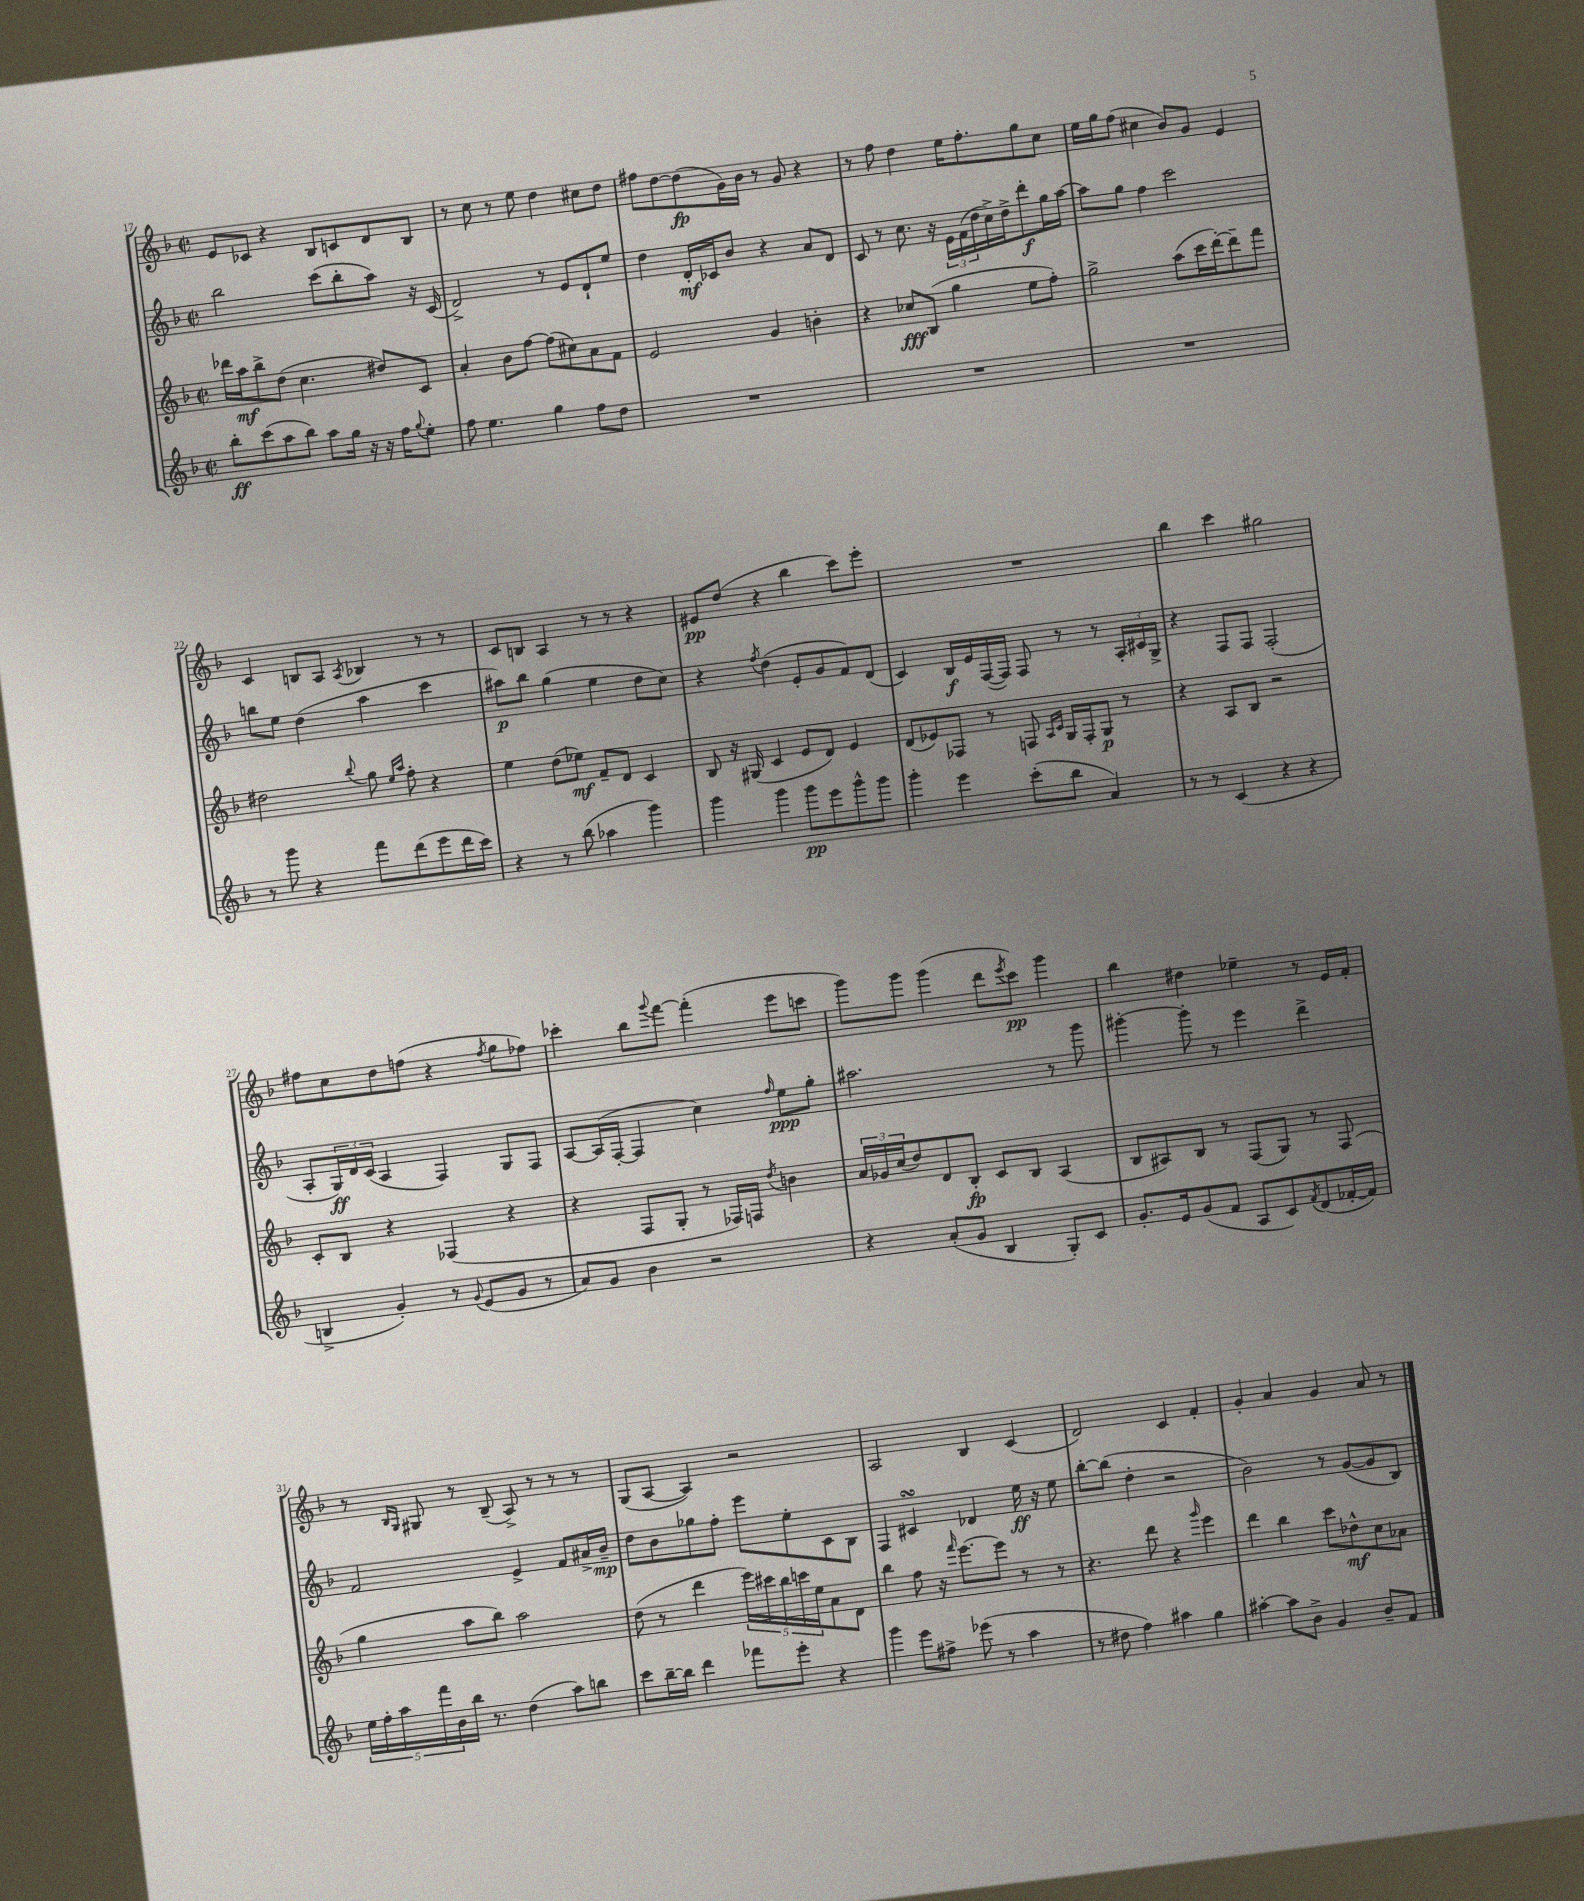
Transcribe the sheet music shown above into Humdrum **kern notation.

**kern	**dynam	**kern	**dynam	**kern	**dynam	**kern	**dynam
*part4	*part4	*part3	*part3	*part2	*part2	*part1	*part1
*staff4	*staff4	*staff3	*staff3	*staff2	*staff2	*staff1	*staff1
*clefG2	*	*clefG2	*	*clefG2	*	*clefG2	*
*k[b-]	*	*k[b-]	*	*k[b-]	*	*k[b-]	*
*M2/2	*	*M2/2	*	*M2/2	*	*M2/2	*
*met(c|)	*	*met(c|)	*	*met(c|)	*	*met(c|)	*
=17	=17	=17	=17	=17	=17	=17	=17
8bb-'\L	ff	16ddd-X\LL	.	2bb-\	.	8e/L	.
.	.	16aa\J	mf	.	.	.	.
(8ccc\	.	8bb-^\	.	.	.	8c-X/J	.
8aa\	.	(8dd\J	.	.	.	4r	.
8bb-\J)	.	4.cc\	.	.	.	.	.
8aa\L	.	.	.	(8ccc\L	.	8B-/L	.
16gg\Jk	.	.	.	8bb-'\	.	8cn/	.
16r	.	.	.	.	.	.	.
16r	.	8dd#X/L)	.	8aa\J)	.	8d/	.
16ff\KL	.	.	.	.	.	.	.
8qqgg/	.	.	.	.	.	.	.
8ee'\J	.	8c/J	.	16r	.	8B-/J	.
.	.	.	.	(16c/	.	.	.
=18	=18	=18	=18	=18	=18	=18	=18
8ff\	.	4a'/	.	2d^/)	.	8r	.
4.ee\	.	.	.	.	.	8cc\	.
.	.	8b-\L	.	.	.	8r	.
.	.	[8ff\J	.	.	.	8ee\	.
4gg\	.	(8ff\L]	.	8r	.	4dd\	.
.	.	8cc#X\)	.	8e/L	.	.	.
8ff\L	.	8a\	.	8d`/	.	8cc#X\L	.
8dd\J	.	8f\J	.	8ee/J	.	8dd\J	.
=19	=19	=19	=19	=19	=19	=19	=19
1r	.	2e/	.	4dd\	.	8ff#X\L	.
.	.	.	.	.	.	[8dd\	.
.	.	.	.	16d'/LL	mf	(8dd\]	fp
.	.	.	.	16c-X/J	.	.	.
.	.	.	.	8b-/J	.	16g\L)	.
.	.	.	.	.	.	16b-\JJ	.
.	.	4g/	.	4r	.	8r	.
.	.	.	.	.	.	8g/	.
.	.	4bn'\	.	8a/L	.	4r	.
.	.	.	.	8d/J	.	.	.
=20	=20	=20	=20	=20	=20	=20	=20
1r	.	4r	.	8c/	.	8r	.
.	.	.	.	8r	.	8ff\	.
.	.	8cc-X/L	fff	8.cc\	.	4dd\	.
.	.	(8B-/J	.	.	.	.	.
.	.	.	.	16r	.	.	.
.	.	4gg\	.	24e\LL	.	16ee\KL	.
.	.	.	.	(24f\	.	.	.
.	.	.	.	.	.	8.ff'\	.
.	.	.	.	24dd\	.	.	.
.	.	.	.	16cc^\)	.	.	.
.	.	.	.	16dd^\J	.	.	.
.	.	8ee\L	.	8ddd'\	f	8gg\	.
.	.	8ff'\J)	.	16gg\L	.	8cc\J	.
.	.	.	.	[16aa\JJ	.	.	.
=21	=21	=21	=21	=21	=21	=21	=21
1r	.	2gg^\	.	8aa\L]	.	16ee\LL	.
.	.	.	.	.	.	16gg\J	.
.	.	.	.	8gg\J	.	(8ff\J	.
.	.	.	.	4ff\	.	4cc#X\	.
.	.	(8aa\L	.	2ccc\	.	8b-/L)	.
.	.	16ccc\L	.	.	.	8g/J	.
.	.	[16ddd'\J)	.	.	.	.	.
.	.	8ddd~\]	.	.	.	4e/	.
.	.	8fff\J	.	.	.	.	.
!!LO:LB:g=z
=22	=22	=22	=22	=22	=22	=22	=22
8r	.	2dd#X\	.	8bbn\L	.	4c/	.
8ggg\	.	.	.	8ee\J	.	.	.
4r	.	.	.	(4dd\	.	8Bn/L	.
.	.	.	.	.	.	8A/J	.
.	.	8qqbb-/	.	.	.	8qA/	.
8fff\L	.	8gg\	.	4aa\	.	4B-X/	.
.	.	16qqee/LL	.	.	.	.	.
.	.	16qqaa/JJ	.	.	.	.	.
(8ddd\	.	8ff'\	.	.	.	.	.
8eee\	.	4r	.	4ccc\	.	8r	.
16ddd\L	.	.	.	.	.	8r	.
16ccc\JJ)	.	.	.	.	.	.	.
=23	=23	=23	=23	=23	=23	=23	=23
4r	.	4ee\	.	8aa#X\L)	p	8c/L	.
.	.	.	.	8bb-\J	.	8Bn/J	.
8r	.	(8dd\L	.	(4gg\	.	4A/	.
(8bb-\	.	8ee-X\J)	mf	.	.	.	.
4aa-X\	.	8f~/L	.	4ee\	.	8r	.
.	.	8d/J	.	.	.	8r	.
4ggg\)	.	4c/	.	8dd\L	.	4r	.
.	.	.	.	8cc\J)	.	.	.
=24	=24	=24	=24	=24	=24	=24	=24
4ggg\	.	8B-/	.	4r	.	8e#X/L	pp
.	.	16r	.	.	.	(8dd/J	.
.	.	(16G#X/	.	.	.	.	.
.	.	.	.	8qff/	.	.	.
4ggg\	.	4c/	.	(4dd\	.	4r	.
8ggg\L	pp	8e/L	.	8e'/L	.	4bb-\	.
8eee\	.	8d/J)	.	8g/	.	.	.
8ggg^^\	.	4e/	.	8f/)	.	8ccc\L)	.
8ggg\J	.	.	.	(8d/J	.	8eee'\J	.
=25	=25	=25	=25	=25	=25	=25	=25
4ggg'\	.	(8d/L	.	4c/)	.	1r	.
.	.	8e-X/)	.	.	.	.	.
4eee\	.	8F-X/J	.	16B-/LL	f	.	.
.	.	.	.	16e/	.	.	.
.	.	8r	.	([16F/	.	.	.
.	.	.	.	16F/JJ])	.	.	.
(8ccc'\L	.	8Fn/	.	8F/	.	.	.
.	.	16qqA/LL	.	.	.	.	.
.	.	16qqc/JJ	.	.	.	.	.
8bb-\J	.	16G/LL	.	8r	.	.	.
.	.	16F'/J	.	.	.	.	.
4a/)	.	8G/J	p	8r	.	.	.
.	.	8r	.	24A'/LL	.	.	.
.	.	.	.	24c#X/	.	.	.
.	.	.	.	24G^/JJ	.	.	.
=26	=26	=26	=26	=26	=26	=26	=26
8r	.	4r	.	4r	.	4bb-\	.
8r	.	.	.	.	.	.	.
(4c/	.	8A/L	.	8F/L	.	4ccc\	.
.	.	8B-/J	.	8F/J	.	.	.
4r	.	2r	.	(2F'/	.	2gg#X\	.
4r	.	.	.	.	.	.	.
!!LO:LB:g=z
=27	=27	=27	=27	=27	=27	=27	=27
4Bn^/	.	8c'/L	.	8A'/L	.	8ff#X\L	.
.	.	8B-/J	.	24G/L)	ff	8cc\	.
.	.	.	.	24d/	.	.	.
.	.	.	.	(24c/JJ	.	.	.
4g'/)	.	4r	.	4A/	.	8dd\	.
.	.	.	.	.	.	(8ffn\J	.
8r	.	(4F-X/	.	4F/)	.	4r	.
8qqg/	.	.	.	.	.	.	.
(8e/L	.	.	.	.	.	.	.
.	.	.	.	.	.	8qff/	.
8g/J	.	4r	.	8G/L	.	8gg\L	.
8r	.	.	.	8F/J	.	8ff-X\J)	.
=28	=28	=28	=28	=28	=28	=28	=28
8a/L)	.	4r	.	[8A/L	.	4ccc-X'\	.
8g/J	.	.	.	(16A/L]	.	.	.
.	.	.	.	[16F'/JJ	.	.	.
4b-\	.	8F/L	.	4F/]	.	8bb-\L	.
.	.	.	.	.	.	8qqggg/	.
.	.	8G'/J	.	.	.	[8fff\J	.
2r	.	8r	.	4cc\)	.	(4fff'\]	.
.	.	16F-X/LL)	.	.	.	.	.
.	.	16Fn/JJ	.	.	.	.	.
.	.	8qdd/	.	16qqff/	.	.	.
.	.	4bn\	.	8ee\L	ppp	8eee\L	.
.	.	.	.	8gg'\J	.	8cccn\J	.
=29	=29	=29	=29	=29	=29	=29	=29
4r	.	24a/LL	.	2.aa#X\	.	8ggg\L)	.
.	.	24g-X/	.	.	.	.	.
.	.	(24cc/J	.	.	.	.	.
.	.	8dd/)	.	.	.	8ggg\J	.
(8a'/L	.	8d/	.	.	.	(4ggg\	.
8g/J	.	8B-'/J	fp	.	.	.	.
4B-/	.	8c/L	.	.	.	8ddd\L	.
.	.	.	.	.	.	8qeee/	.
.	.	8B-/J	.	.	.	8ccc\J)	pp
8G'/L)	.	(4A/	.	8r	.	4ggg\	.
8c/J	.	.	.	8ggg\	.	.	.
=30	=30	=30	=30	=30	=30	=30	=30
8.g'/L	.	8B-/L	.	[4ggg#X'\	.	4bb-\	.
.	.	8A#X/)	.	.	.	.	.
16e/k	.	.	.	.	.	.	.
(8g/	.	8B-/J	.	8ggg#'\]	.	4dd#X\	.
8f/J	.	8r	.	8r	.	.	.
8A/L	.	(8F/L	.	4eee\	.	4ee-X~\	.
8c/)	.	8G/J)	.	.	.	.	.
8qf/	.	.	.	.	.	.	.
(8d/	.	8r	.	4ddd^\	.	8r	.
[16f-X'/L	.	(8F/	.	.	.	16e/LL	.
16f-/JJ])	.	.	.	.	.	16f'/JJ	.
!!LO:LB:g=z
=31	=31	=31	=31	=31	=31	=31	=31
20ee\LL	.	4gg\	.	2f/	.	8r	.
20ff'\	.	.	.	.	.	.	.
20aa\	.	.	.	.	.	.	.
.	.	.	.	.	.	16qqB-/LL	.
.	.	.	.	.	.	16qqG/JJ	.
.	.	.	.	.	.	8G#X/	.
20fff\	.	.	.	.	.	.	.
20b-\	.	.	.	.	.	.	.
16bb-\JJ	.	8aa\L	.	.	.	8r	.
8.r	.	.	.	.	.	.	.
.	.	8bb-\J)	.	.	.	(8B-~/	.
(4dd\	.	2aa\	.	4e^/	.	8A^/)	.
.	.	.	.	.	.	8r	.
8aa\L)	.	.	.	8f/L	.	8r	.
8bbn\J	.	.	.	16a#X^/L	.	8r	.
.	.	.	.	16b-~/JJ	mp	.	.
=32	=32	=32	=32	=32	=32	=32	=32
8ccc\L	.	(8dd\	.	8dd\L	.	(8G/L	.
[16bb-~\L	.	8r	.	8b-\	.	[8A/J	.
16bb-\JJ]	.	.	.	.	.	.	.
4ddd\	.	4ddd\	.	8gg-X\	.	4A/])	.
.	.	.	.	8ff'\J	.	.	.
8fff-X\L	.	20eee\LL)	.	8eee\L	.	2r	.
.	.	20ccc#X\	.	.	.	.	.
.	.	20bb-\	.	.	.	.	.
8eee'\J	.	.	.	8ee'\	.	.	.
.	.	20cccn\	.	.	.	.	.
.	.	20ee\J	.	.	.	.	.
4r	.	8a\	.	8c\	.	.	.
.	.	8d\J	.	8B-\J	.	.	.
=33	=33	=33	=33	=33	=33	=33	=33
4ggg\	.	4bb-\	.	4F/	.	2A/	.
8eee\L	.	8ff\	.	4c#XsSsS/	.	.	.
8ff#X^\J	.	16r	.	.	.	.	.
.	.	16qqfff/	.	.	.	.	.
.	.	[8.eee\L	.	.	.	.	.
(8eee-X\	.	.	.	4d-X/	.	4B-/	.
8r	.	8eee\J]	.	.	.	.	.
4aa\	.	8r	.	16ee\	ff	(4c/	.
.	.	.	.	16r	.	.	.
.	.	8r	.	8ee\	.	.	.
=34	=34	=34	=34	=34	=34	=34	=34
8r	.	4.r	.	[8bb-'\L	.	2d/)	.
8dd#X\	.	.	.	(8bb-\J]	.	.	.
4ff\)	.	.	.	4dd'\	.	.	.
.	.	8ddd\	.	.	.	.	.
4aa#X\	.	4r	.	2r	.	4c/	.
.	.	16qqggg/	.	.	.	.	.
4gg\	.	4eee\	.	.	.	4f'/	.
=35	=35	=35	=35	=35	=35	=35	=35
[4aa#X'\	.	4ddd\	.	2b-\)	.	4g'/	.
8aa#\L]	.	4bb-\	.	.	.	4a/	.
8b-^\J	.	.	.	.	.	.	.
4g/	.	8ccc\L	.	8r	.	4g/	.
.	.	8dd-X^^\	mf	([8g/L	.	.	.
8b-~/L	.	8cc\	.	8g/]	.	8a/	.
8f/J	.	8a-X\J	.	8B-/J)	.	8r	.
==	==	==	==	==	==	==	==
*-	*-	*-	*-	*-	*-	*-	*-
